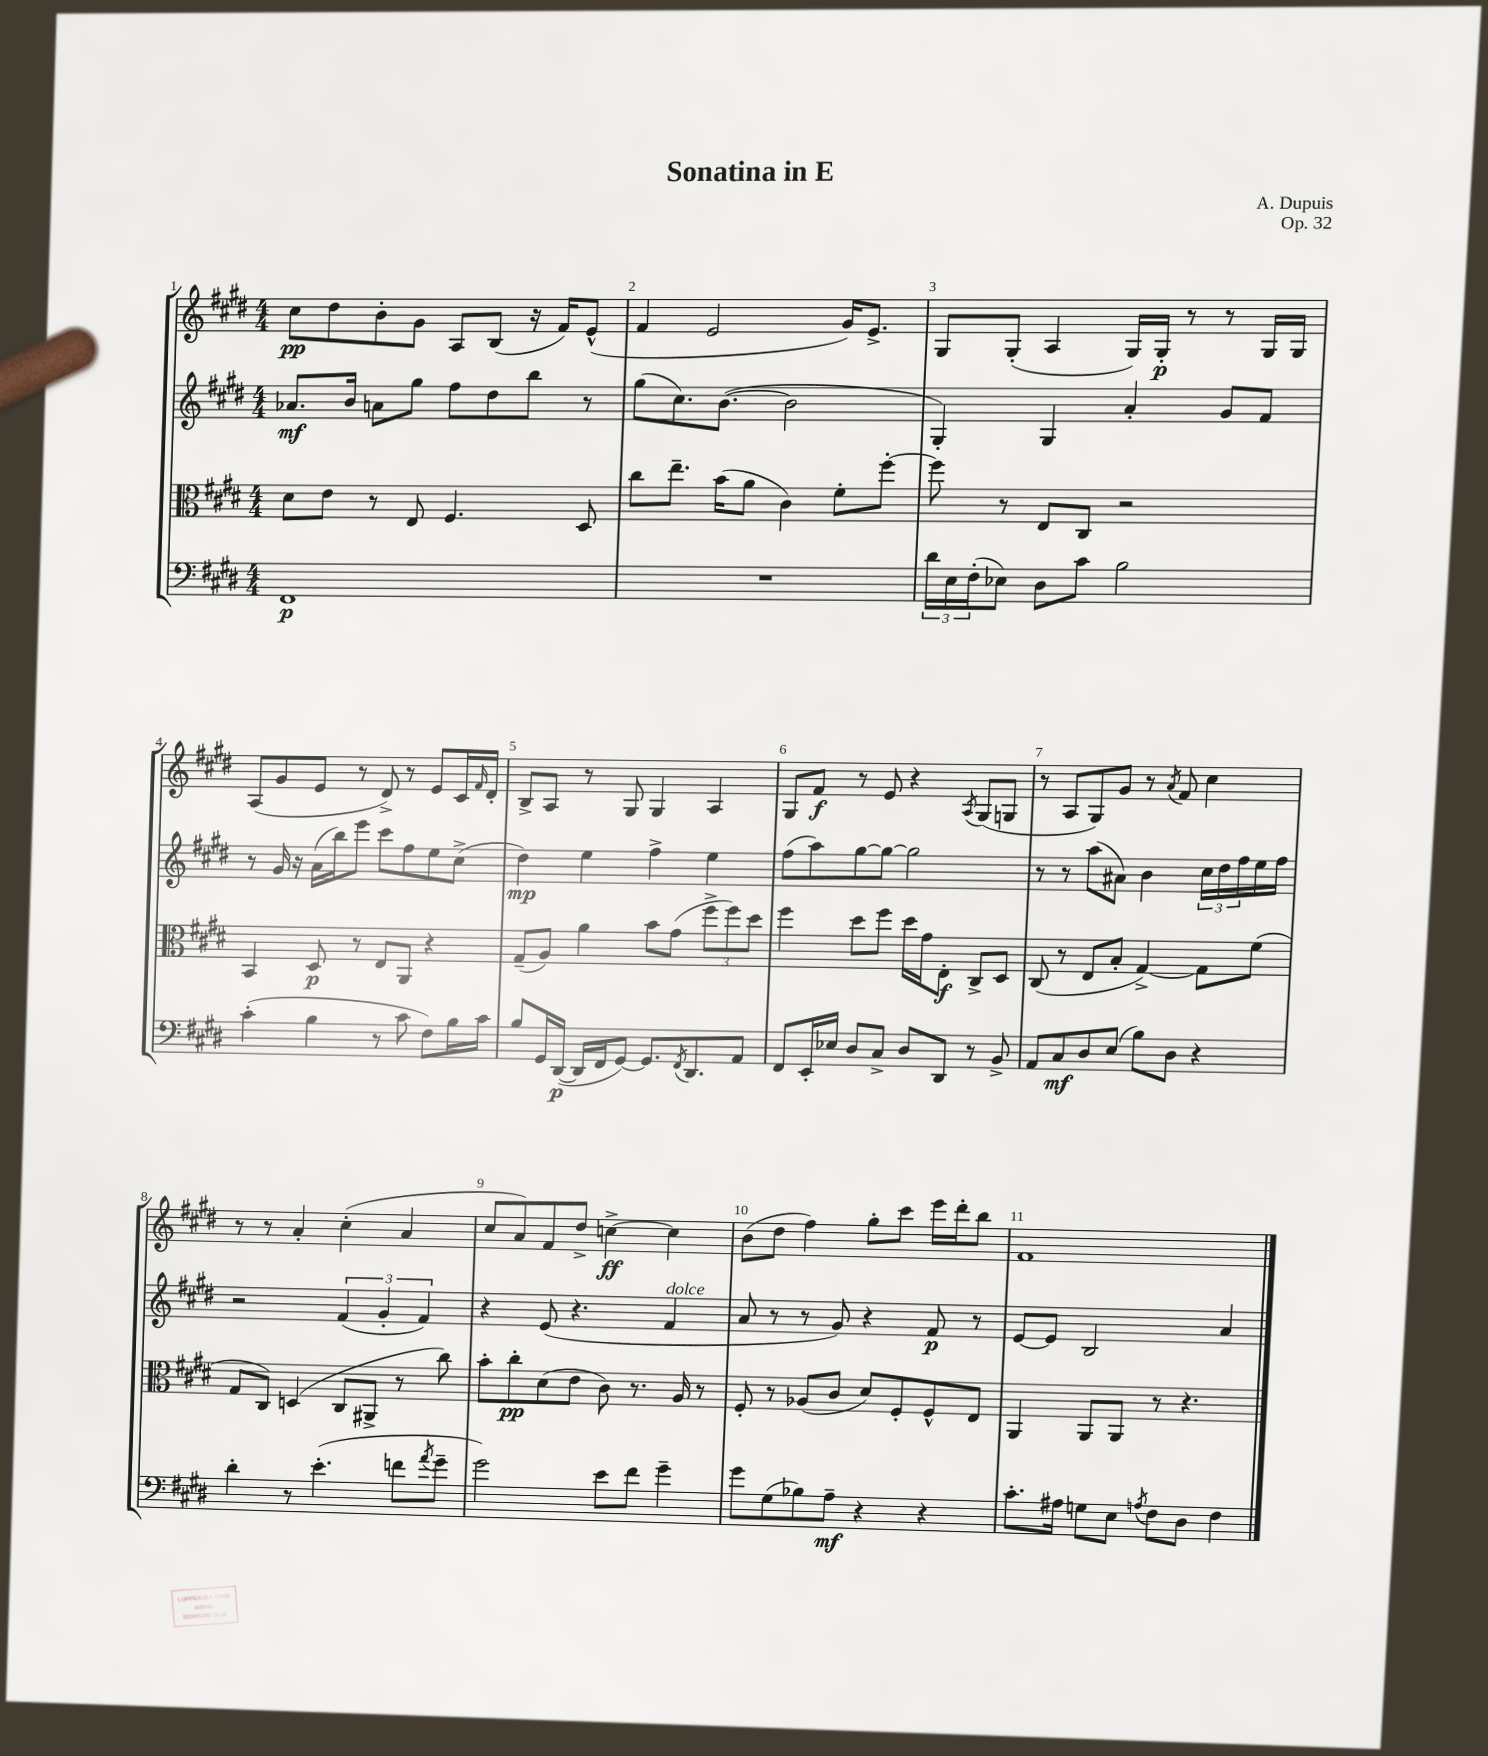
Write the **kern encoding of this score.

**kern	**dynam	**kern	**dynam	**kern	**dynam	**kern	**dynam
*part4	*part4	*part3	*part3	*part2	*part2	*part1	*part1
*staff4	*staff4	*staff3	*staff3	*staff2	*staff2	*staff1	*staff1
*clefF4	*	*clefC3	*	*clefG2	*	*clefG2	*
*k[f#c#g#d#]	*	*k[f#c#g#d#]	*	*k[f#c#g#d#]	*	*k[f#c#g#d#]	*
*M4/4	*	*M4/4	*	*M4/4	*	*M4/4	*
=1	=1	=1	=1	=1	=1	=1	=1
1FF#	p	8d#\L	.	8.a-X/L	mf	8cc#\L	pp
.	.	8e\J	.	.	.	8dd#\	.
.	.	.	.	16b/Jk	.	.	.
.	.	8r	.	8an\L	.	8b'\	.
.	.	8E/	.	8gg#\J	.	8g#\J	.
.	.	4.F#/	.	8ff#\L	.	8A/L	.
.	.	.	.	8dd#\	.	(8B/J	.
.	.	.	.	8bb\J	.	16r	.
.	.	.	.	.	.	16f#/KL)	.
.	.	8D#/	.	8r	.	(8e^^/J	.
=2	=2	=2	=2	=2	=2	=2	=2
1r	.	8cc#\L	.	(8gg#\L	.	4f#/	.
.	.	8.ee~\J	.	8.cc#\)	.	.	.
.	.	.	.	.	.	2e/	.
.	.	(16b\KL	.	([8.b\J	.	.	.
.	.	8a\J	.	.	.	.	.
.	.	4c#\)	.	2b\]	.	.	.
.	.	8f#'\L	.	.	.	16g#/KL)	.
.	.	.	.	.	.	8.e^/J	.
.	.	[8ff#'\J	.	.	.	.	.
=3	=3	=3	=3	=3	=3	=3	=3
24d#\LL	.	8ff#\]	.	4G#'/)	.	8G#/L	.
24E\	.	.	.	.	.	.	.
(24F#'\J	.	.	.	.	.	.	.
8E-X\J)	.	8r	.	.	.	(8G#'/J	.
8D#\L	.	8E/L	.	4G#/	.	4A/	.
8c#\J	.	8C#/J	.	.	.	.	.
2B\	.	2r	.	4a'/	.	16G#/LL)	.
.	.	.	.	.	.	16G#'/JJ	p
.	.	.	.	.	.	8r	.
.	.	.	.	8g#/L	.	8r	.
.	.	.	.	8f#/J	.	16G#/LL	.
.	.	.	.	.	.	16G#/JJ	.
!!LO:LB:g=z
=4	=4	=4	=4	=4	=4	=4	=4
(4c#'\	.	4BB/	.	8r	.	(8A/L	.
.	.	.	.	16g#/	.	8g#/	.
.	.	.	.	16r	.	.	.
4B\	.	8D#/	p	(16a\LL	.	8e/J	.
.	.	.	.	16bb\J)	.	.	.
.	.	8r	.	8eee\J	.	8r	.
8r	.	8E/L	.	8ccc#\L	.	8d#^/)	.
8c#\	.	8AA/J	.	8ff#\	.	8r	.
8F#\L)	.	4r	.	8ee\	.	8e/L	.
16B\L	.	.	.	(8cc#^\J	.	16c#/L	.
.	.	.	.	.	.	16qqf#/	.
16c#\JJ	.	.	.	.	.	16d#'/JJ	.
=5	=5	=5	=5	=5	=5	=5	=5
8B/L	.	(8G#~/L	.	4dd#\)	mp	8B^/L	.
16GG#/L	.	8A/J)	.	.	.	8A/J	.
([16DD#/JJ	p	.	.	.	.	.	.
16DD#/LL]	.	4a\	.	4ee\	.	8r	.
16FF#/J	.	.	.	.	.	.	.
[8GG#/J)	.	.	.	.	.	8G#/	.
8.GG#/L]	.	8b\L	.	4ff#^\	.	4G#/	.
.	.	(8g#\J	.	.	.	.	.
8qFF#/	.	.	.	.	.	.	.
8.DD#/	.	.	.	.	.	.	.
.	.	12ff#^\L	.	4ee\	.	4A/	.
.	.	12ff#\)	.	.	.	.	.
8AA/J	.	.	.	.	.	.	.
.	.	12dd#\J	.	.	.	.	.
=6	=6	=6	=6	=6	=6	=6	=6
8FF#/L	.	4ff#\	.	(8ff#\L	.	8G#/L	.
16EE'/L	.	.	.	8aa\)	.	8f#/J	f
16E-X/JJ	.	.	.	.	.	.	.
8D#/L	.	8dd#\L	.	[8gg#\	.	8r	.
8C#^/J	.	8ff#\J	.	8gg#\J_	.	8e/	.
8D#/L	.	16dd#\LL	.	2gg#\]	.	4r	.
.	.	16g#\J	.	.	.	.	.
8DD#/J	.	8E'\J	f	.	.	.	.
.	.	.	.	.	.	8qA/	.
8r	.	8C#^/L	.	.	.	(8G#/L	.
8BB^/	.	8D#/J	.	.	.	8Gn/J	.
=7	=7	=7	=7	=7	=7	=7	=7
8AA/L	.	(8C#/	.	8r	.	8r	.
8C#/	mf	8r	.	8r	.	8A/L	.
8D#/	.	8E/L	.	(8aa\L	.	8G#/)	.
(8E/J	.	8B'/J	.	8a#X\J)	.	8g#/J	.
8B\L)	.	[4G#^/)	.	4b\	.	8r	.
.	.	.	.	.	.	8qa/	.
8D#\J	.	.	.	.	.	8f#/	.
4r	.	8G#\L]	.	24cc#\LL	.	4cc#\	.
.	.	.	.	24dd#\	.	.	.
.	.	.	.	24ff#\	.	.	.
.	.	(8f#\J	.	16ee\	.	.	.
.	.	.	.	16ff#\JJ	.	.	.
!!LO:LB:g=z
=8	=8	=8	=8	=8	=8	=8	=8
4d#'\	.	8G#/L	.	2r	.	8r	.
.	.	8C#/J)	.	.	.	8r	.
8r	.	(4Dn/	.	.	.	4a'/	.
(4.e'\	.	.	.	.	.	.	.
.	.	8C#/L	.	(6f#/	.	(4cc#'\	.
.	.	8AA#X^/J	.	.	.	.	.
.	.	.	.	6g#'/	.	.	.
8fn\L	.	8r	.	.	.	4a/	.
.	.	.	.	6f#/)	.	.	.
8qa/	.	.	.	.	.	.	.
8g#~\J	.	8cc#\)	.	.	.	.	.
=9	=9	=9	=9	=9	=9	=9	=9
2g#\)	.	8b'\L	.	4r	.	8cc#/L	.
.	.	8cc#'\	pp	.	.	8a/)	.
.	.	(8d#\	.	(8e/	.	8f#/	.
.	.	8e\J	.	4.r	.	8dd#^/J	.
8e\L	.	8c#\)	.	.	.	[4ccn^\	ff
8f#\J	.	8.r	.	.	.	.	.
!	!	!	!	!LO:TX:a:i:t=dolce	!	!	!
4g#~\	.	.	.	4f#/	.	4cc\]	.
.	.	16A/	.	.	.	.	.
.	.	8r	.	.	.	.	.
=10	=10	=10	=10	=10	=10	=10	=10
8g#\L	.	8F#'/	.	8a/	.	(8b\L	.
(8G#\	.	8r	.	8r	.	8dd#\J	.
8B-X\)	.	(8A-X/L	.	8r	.	4ff#\)	.
8A~\J	mf	8c#/J	.	8g#/)	.	.	.
4r	.	8d#/L)	.	4r	.	8gg#'\L	.
.	.	8F#'/	.	.	.	8ccc#\J	.
4r	.	8F#^^/	.	8f#/	p	16eee\LL	.
.	.	.	.	.	.	16ddd#'\J	.
.	.	8E/J	.	8r	.	8bb\J	.
=11	=11	=11	=11	=11	=11	=11	=11
8.c#'\L	.	4AA/	.	[8e/L	.	1f#	.
.	.	.	.	8e/J]	.	.	.
16A#X\Jk	.	.	.	.	.	.	.
8Gn\L	.	8AA/L	.	2B/	.	.	.
8E\J	.	8AA/J	.	.	.	.	.
8qAn/	.	.	.	.	.	.	.
8F#\L	.	8r	.	.	.	.	.
8D#\J	.	4.r	.	.	.	.	.
4F#\	.	.	.	4a/	.	.	.
==	==	==	==	==	==	==	==
*-	*-	*-	*-	*-	*-	*-	*-
